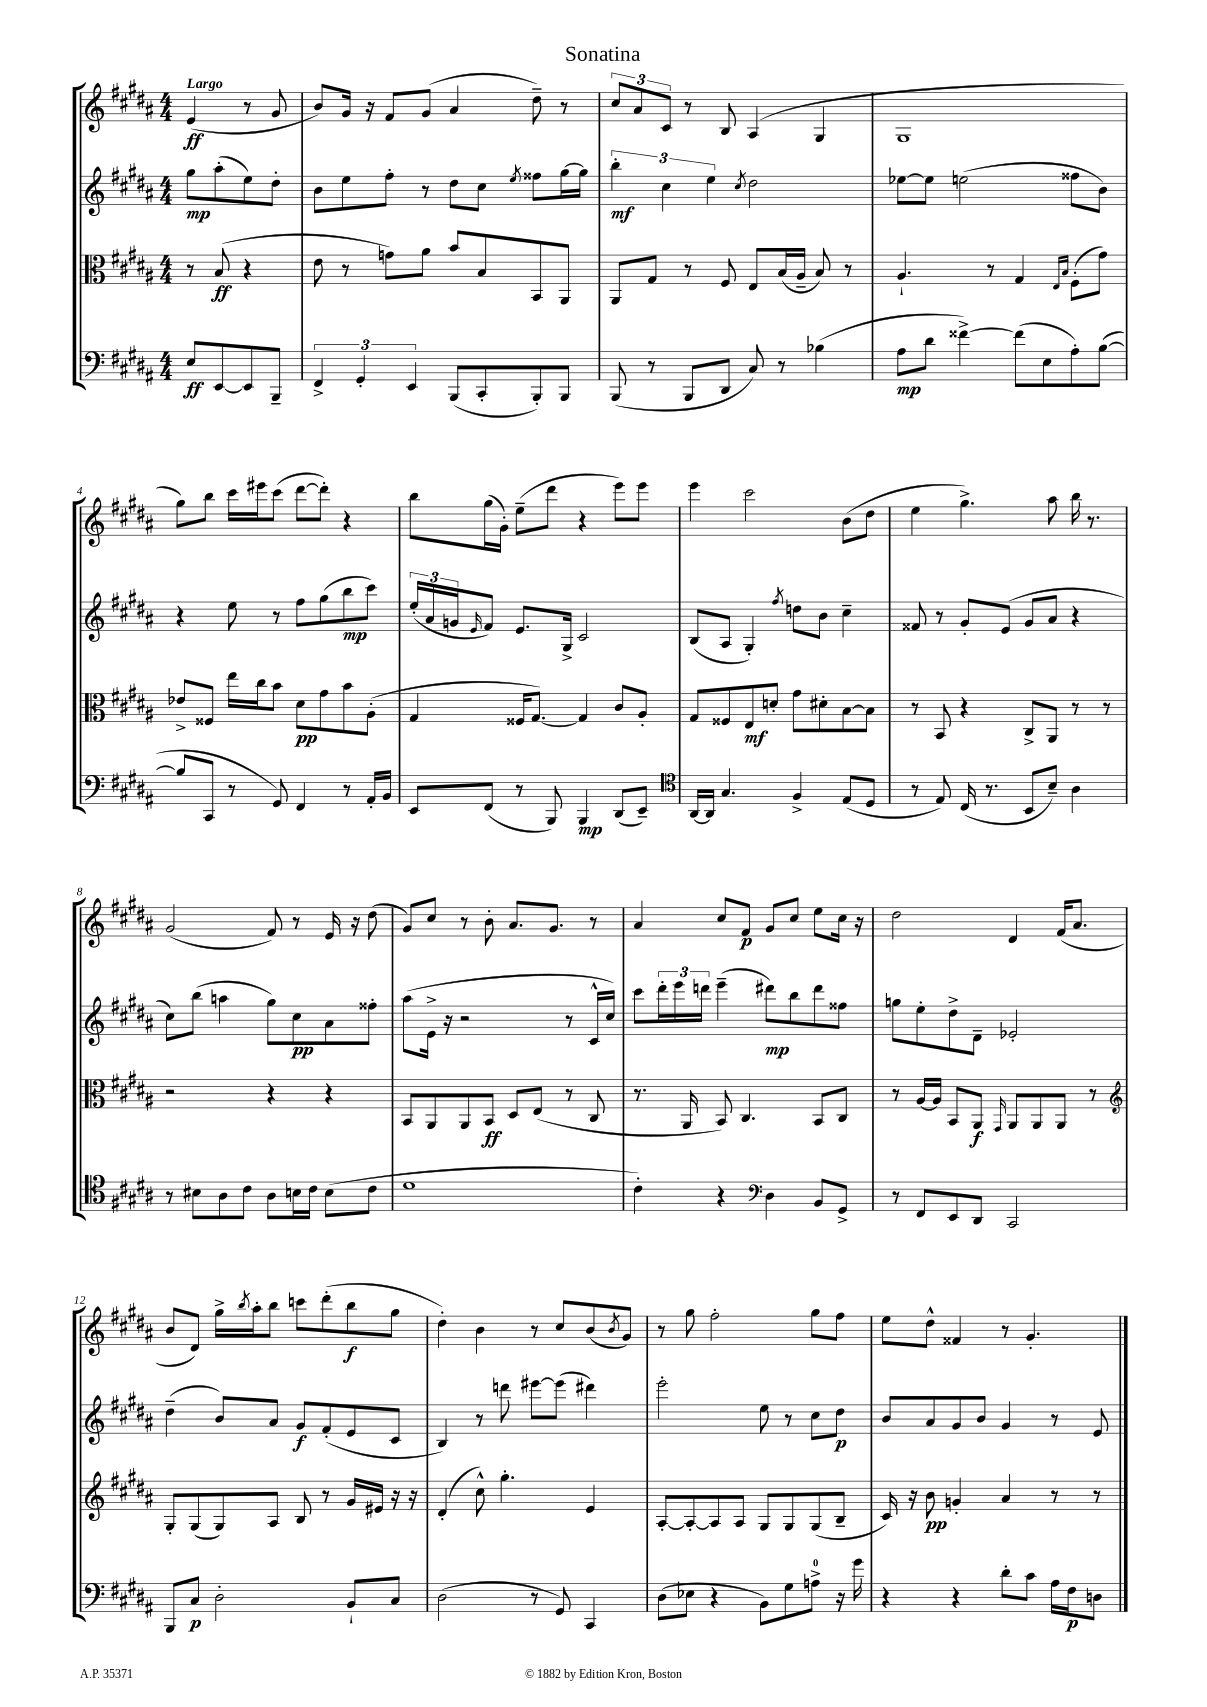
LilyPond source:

\header { title = "Sonatina" }
<<
\new StaffGroup <<
\new Staff = "s0" {
    \clef treble \key b \major \numericTimeSignature \time 4/4 \partial 2 \tempo "Largo"
    e'4\ff( r8 gis'8 |
    b'8) gis'16 r16 fis'8 gis'8( ais'4 dis''8--) r8 |
    \tuplet 3/2 { cis''8 ais'8 cis'8 } r8 b8 ais4( gis4 |
    gis1 |
    gis''8) b''8 cis'''16 eis'''16 cis'''8( dis'''8~ dis'''8-.) r4 |
    b''8 gis''16( gis'16-.) e''8--( dis'''8 r4 e'''8) e'''8 |
    e'''4 cis'''2 b'8( dis''8 |
    e''4 gis''4.->) ais''8 b''16 r8. |
    gis'2( fis'8) r8 e'16 r16 dis''8( |
    gis'8) cis''8 r8 b'8-. ais'8. gis'8. r8 |
    ais'4 cis''8 fis'8\p gis'8 cis''8 e''8 cis''16 r16 |
    dis''2 dis'4 fis'16( ais'8. |
    b'8 dis'8) gis''16-> \acciaccatura { b''8 } ais''16-. b''8 c'''8 dis'''8-.( b''8\f gis''8 |
    dis''4-.) b'4 r8 cis''8 b'8( \acciaccatura { b'8 } gis'8) |
    r8 gis''8 fis''2-. gis''8 fis''8 |
    e''8 dis''8-^ fisis'4 r8 gis'4.-. \bar "|." |
}
\new Staff = "s1" {
    \clef treble \key b \major \numericTimeSignature \time 4/4 \partial 2
    gis''8\mp ais''8-.( e''8) dis''8-. |
    b'8 e''8 fis''8-. r8 dis''8 cis''8 \acciaccatura { e''8 } fisis''8 gis''16~ gis''16 |
    \tuplet 3/2 { b''4-.\mf cis''4 e''4 } \acciaccatura { cis''8 } dis''2 |
    ees''8~ ees''8 e''2( fisis''8 b'8) |
    r4 e''8 r8 fis''8 gis''8( b''8\mp cis'''8) |
    \tuplet 3/2 { e''16-.( ais'16 g'16 } \grace { e'16 } fis'8) e'8. gis16-> cis'2 |
    b8( ais8 gis4-.) \acciaccatura { fis''8 } d''8 b'8 cis''4-- |
    fisis'8 r8 gis'8-. e'8( gis'8 ais'8 r4 |
    cis''8) b''8( a''4 gis''8) cis''8\pp ais'8 fisis''8-. |
    ais''8( e'16-> r16 r2 r8 cis'16-^ cis''16) |
    cis'''8 \tuplet 3/2 { dis'''16-. e'''16 d'''16 } e'''4--( dis'''8\mp) b''8 dis'''8 fisis''8 |
    g''8 e''8-. dis''8-> dis'8-- ees'2-. |
    dis''4--( b'8) ais'8 gis'8\f fis'8-.( e'8 cis'8 |
    b4) r8 d'''8 eis'''8~ eis'''8( dis'''4) |
    e'''2-. e''8 r8 cis''8 dis''8\p |
    b'8 ais'8 gis'8 b'8 gis'4 r8 e'8 \bar "|." |
}
\new Staff = "s2" {
    \clef alto \key b \major \numericTimeSignature \time 4/4 \partial 2
    r8 b8\ff( r4 |
    e'8 r8 g'8) ais'8 b'8 b8 b,8 ais,8 |
    ais,8 gis8 r8 fis8 e8 b16( ais16-- b8) r8 |
    ais4.-! r8 gis4 \grace { e16 b16 } fis8-.( gis'8) |
    ees'8-> fisis8 e''16 cis''16 b'8 dis'8\pp gis'8 b'8 ais8-.( |
    gis4 fisis16 gis8.~) gis4 cis'8 ais8-. |
    gis8 fisis8 e8\mf d'8-. gis'8 dis'8-. b8~ b8 |
    r8 b,8 r4 cis8-> ais,8 r8 r8 |
    r2 r4 r4 |
    b,8 ais,8 ais,8 b,8\ff dis8 e8( r8 cis8 |
    r8. ais,16 b,8) cis4. b,8 cis8 |
    r8 ais16~ ais16 b,8 ais,8\f \grace { gis,16 } ais,8 ais,8 ais,8 r8 |
    \clef treble gis8-. gis8( gis8) ais8 b8 r8 gis'16 eis'16 r16 r16 |
    dis'4-.( cis''8-^) gis''4.-. e'4 |
    ais8~-. ais8~-. ais8 ais8 gis8 gis8 gis8( b8-- |
    cis'16) r16 b'8\pp g'4-. ais'4 r8 r8 \bar "|." |
}
\new Staff = "s3" {
    \clef bass \key b \major \numericTimeSignature \time 4/4 \partial 2
    e8\ff e,8~ e,8 b,,8-- |
    \tuplet 3/2 { fis,4-> gis,4-. e,4 } b,,8( cis,8-. b,,8-.) b,,8 |
    b,,8( r8 b,,8 dis,8 cis8) r8 bes4( |
    ais8\mp dis'8 fisis'4~->) fisis'8( e8 ais8-.) b8~( |
    b8 cis,8 r8 gis,8) fis,4 r8 ais,16-. b,16 |
    e,8 fis,8( r8 b,,8) b,,4\mp dis,8( e,8--) |
    \clef tenor ais,16~ ais,16 gis4. fis4-> e8( dis8 |
    r8 e8) cis16( r8. b,8 b8--) ais4 |
    r8 bis8 ais8 cis'8 ais8 b16 cis'16 b8( cis'8 |
    dis'1 |
    cis'4-.) r4 \clef bass dis4 b,8 gis,8-> |
    r8 fis,8 e,8 dis,8 cis,2 |
    b,,8 cis8\p dis2-. b,8-! cis8 |
    dis2( r8 gis,8) cis,4 |
    dis8( ees8 r4 b,8) gis8 a8-0-> r16 gis'16 |
    r4 r4 dis'8-. cis'8 ais16 fis16\p d8 \bar "|." |
}
>>
>>
